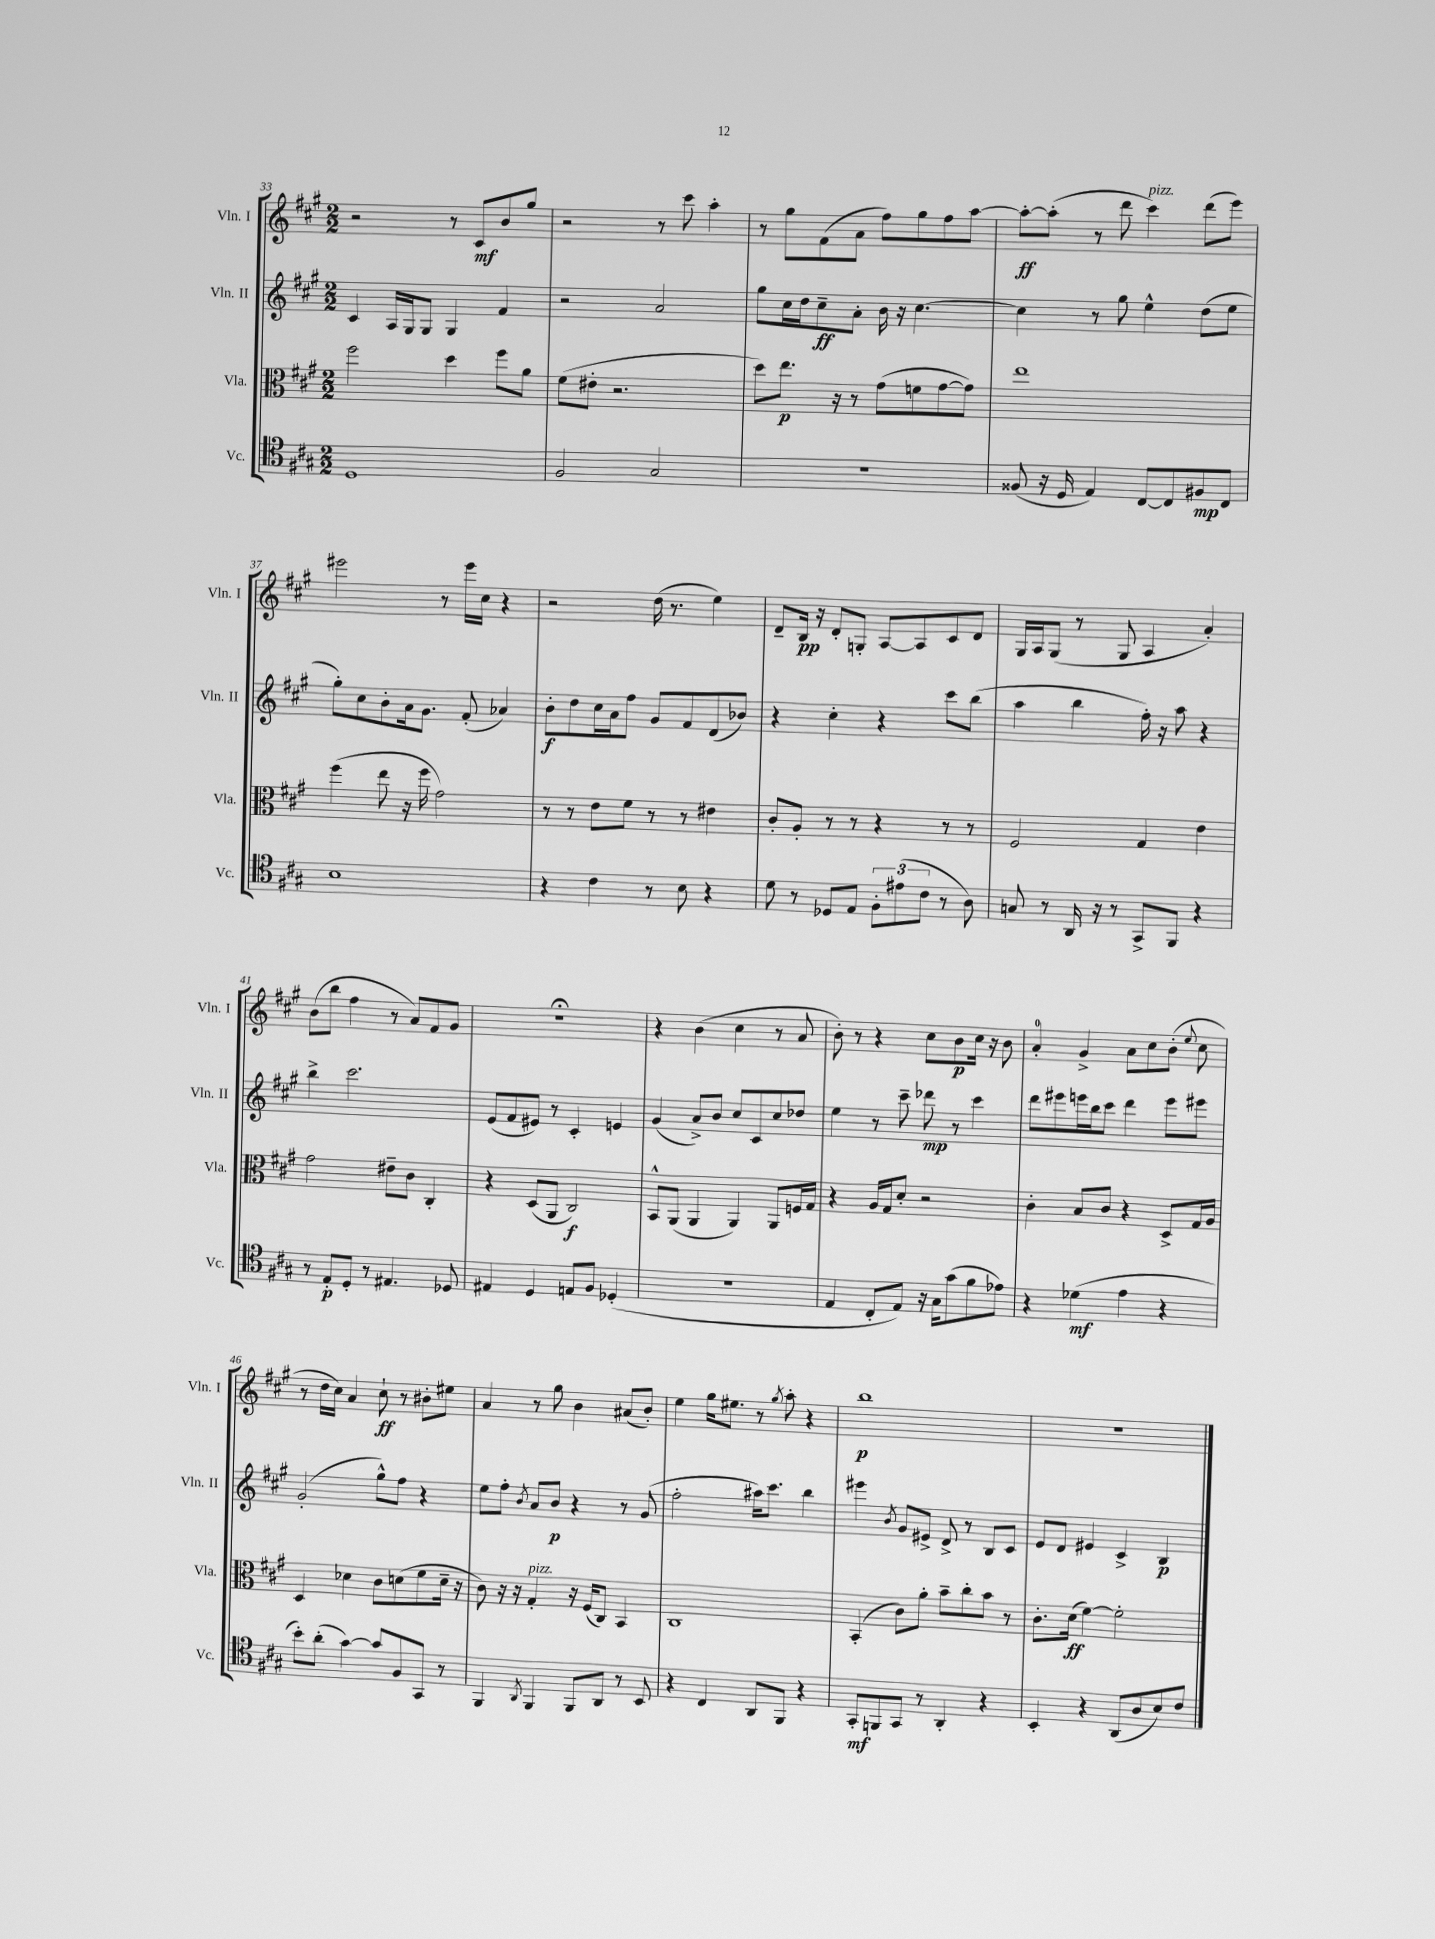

**kern	**kern	**kern	**kern
*staff4	*staff3	*staff2	*staff1
*clefC4	*clefC3	*clefG2	*clefG2
*k[f#c#g#]	*k[f#c#g#]	*k[f#c#g#]	*k[f#c#g#]
*M2/2	*M2/2	*M2/2	*M2/2
1D	2ff#\	4c#/	2r
.	.	16A/LL	.
.	.	16G#/J	.
.	.	8G#/J	.
.	4dd\	4G#/	8r
.	.	.	8c#/L
.	8ff#\L	4f#/	8b/
.	8a\J	.	8gg#/J
=	=	=	=
2F#/	(8f#\L	2r	2r
.	8e#'\J	.	.
.	2.r	.	.
2G#/	.	2a/	8r
.	.	.	8ccc#\
.	.	.	4aa'\
=	=	=	=
1r	8dd\L)	8gg#\L	8r
.	8.ee\J	16cc#\L	8gg#\L
.	.	16dd\J	.
.	.	8cc#~\	(8f#\
.	16r	.	.
.	8r	8a'\J	8a\J
.	(8g#\L	16b\	8ff#\L)
.	.	16r	.
.	8f\	[4.cc#\	8gg#\
.	[8g#\	.	8ff#\
.	8g#\]J)	.	[8aa\J
=	=	=	=
(8F##/	1ee	4cc#\]	8aa'\_L
16r	.	.	(8aa'\]J
16D/	.	.	.
4E/)	.	8r	8r
.	.	8gg#\	8ddd\
[8C#/L	.	4ee^^\	4ccc#\)
8C#/]	.	.	.
8F#/	.	(8dd\L	(8ddd\L
8C#/J	.	8ee\J	8eee\J)
=	=	=	=
1B	(4ff#\	8gg#'\L)	2eee#\
.	.	8cc#\	.
.	8ee\	8b'\	.
.	16r	16a\k	.
.	16ff#\	8.g#\J	.
.	2g#\)	.	8r
.	.	(8f#'/	16eee#\LL
.	.	.	16cc#\JJ
.	.	4a-/)	4r
=	=	=	=
4r	8r	8b'\L	2r
.	8r	8dd\	.
4c#\	8e\L	16cc#\L	.
.	.	16a\J	.
.	8f#\J	8ff#\J	.
8r	8r	8g#/L	(16dd\
.	.	.	8.r
8B\	8r	8f#/	.
4r	4e#\	(8d/	4ee\)
.	.	8b-/J)	.
=	=	=	=
8d\	8c#'/L	4r	8d~/L
8r	8A'/J	.	16B/Jk
.	.	.	16r
8D-/L	8r	4cc#'\	8d'/L
8E/J	8r	.	8G'/J
12F#'\L	4r	4r	[8A/L
(12e#\	.	.	.
.	.	.	8A/]
12c#\J	.	.	.
8r	8r	8ccc#\L	8c#/
8A\)	8r	(8bb\J	8d/J
=	=	=	=
8G/	2F#/	4aa\	16G#/LL
.	.	.	16A/J
8r	.	.	(8G#/J
16AA/	.	4bb\	8r
16r	.	.	.
8r	.	.	8G#/
8GG#^/L	4G#/	16ff#'\)	4A/
.	.	16r	.
8FF#/J	.	8aa\	.
4r	4e\	4r	4a'/)
=	=	=	=
8r	2g#\	4bb^\	(8b\L
8E'/L	.	.	8bb\J
8D'/J	.	2.ccc#\	4ff#\
8r	.	.	.
4.E#/	8e#~\L	.	8r
.	8c#\J	.	8a/L)
.	4C#'/	.	8f#/
8D-/	.	.	8g#/J
=	=	=	=
4E#/	4r	(8e/L	1r;
.	.	8f#/	.
4D/	(8D/L	8e#/J)	.
.	8AA/J	8r	.
8E/L	2C#/)	4c#'/	.
8F#/J	.	.	.
(4D-'/	.	4e/	.
=	=	=	=
1r	8BB^^/L	(4g#/	4r
.	(8AA/J	.	.
.	4AA/	8a^/L)	(4b\
.	.	8b/J	.
.	4AA/)	8cc#/L	4cc#\
.	.	8c#/	.
.	8AA/L	8cc#/	8r
.	16F/L	8dd-/J	8a/
.	16G#/JJ	.	.
=	=	=	=
4E/	4r	4ee\	8b'\)
.	.	.	8r
8C#'/L	16A/LL	8r	4r
.	16G#/J	.	.
8E/J)	8d'/J	8ccc#~\	.
16r	2r	8ddd-\	8cc#\L
16G#\LK	.	.	.
(8g#\	.	8r	8b\
8f#\	.	4ccc#\	16cc#\Jk
.	.	.	16r
8e-\J)	.	.	8b\
=	=	=	=
4r	4c#'\	8ddd\L	4a'/
.	.	8eee#\	.
(4d-\	8B/L	16eee\L	4g#^/
.	.	16bb\J	.
.	8c#/J	8ccc#\J	.
4e\	4r	4ddd\	8a\L
.	.	.	8cc#\
4r	8D^/L	8eee\L	(8b'\J
.	.	.	8qqee/
.	16G#/L	8eee#\J	8cc#\
.	16A/JJ	.	.
=	=	=	=
8b'\L)	4D/	(2g#'/	8r
(8a'\J	.	.	16dd\LL
.	.	.	16cc#\JJ)
[4g#\)	4d-\	.	4a/
8g#/]L	8c#\L	8gg#^^\L)	8cc#`\
8F#/	(8d\	8ff#\J	8r
8GG#/J	8f#\	4r	8b#'\L
8r	16d~\Jk	.	8ee#\J
.	16r	.	.
=	=	=	=
4FF#/	8c#\)	8ee\L	4a/
.	16r	8ff#'\J	.
.	16r	.	.
8qAA/	.	8qb/	.
4FF#/	4G#'/	8a/L	8r
.	.	8b/J	8gg#\
8FF#/L	16r	4r	4b\
.	(16F#/LK	.	.
8AA/J	8C#/J)	.	.
8r	4BB/	8r	(8a#/L
8BB/	.	(8g#/	8b'/J)
=	=	=	=
4r	1C#	2ff#'\	4ee\
4C#/	.	.	16gg#\LK
.	.	.	8.ee#\J
8AA/L	.	16aa#\LK)	8r
.	.	8.ccc#\J	.
.	.	.	8qgg#/
8FF#/J	.	.	8aa'\
4r	.	4bb\	4r
=	=	=	=
8GG#'/L	(4BB'/	4eee#\	1bb
8FF/	.	.	.
.	.	8qb/	.
8GG#/J	8c#\L)	8g#/L	.
8r	8a'\J	8e#^/J	.
4AA'/	8b~\L	8d^/	.
.	8cc#'\	8r	.
4r	8b\J	8B/L	.
.	8r	8c#/J	.
=	=	=	=
4BB'/	8.c#'\L	8e/L	1r
.	.	8d/J	.
.	(16d\Jk	.	.
4r	[4f#\)	4e#/	.
(8AA/L	2f#'\]	4c#^/	.
8A/	.	.	.
8B/)	.	4B/	.
8c#/J	.	.	.
==	==	==	==
*-	*-	*-	*-
